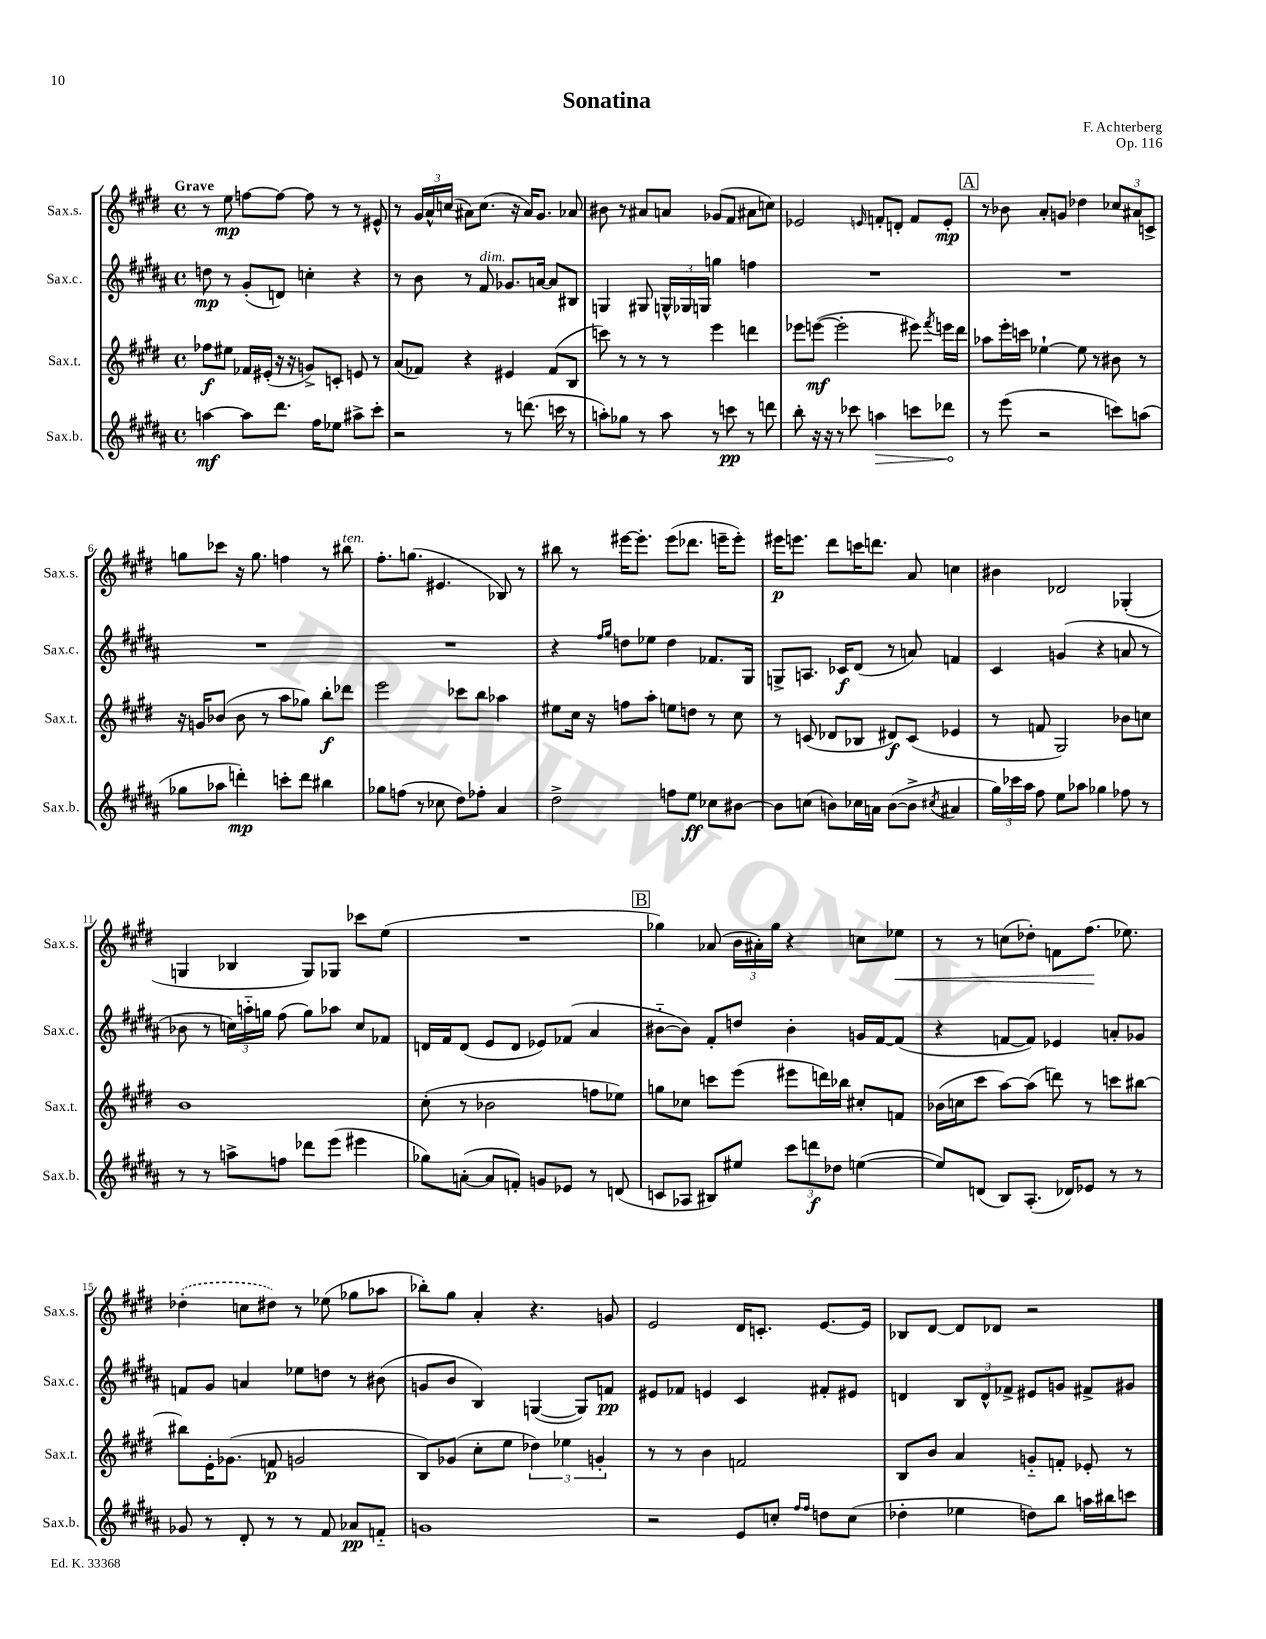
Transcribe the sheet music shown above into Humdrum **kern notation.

**kern	**kern	**kern	**kern
*staff4	*staff3	*staff2	*staff1
*clefG2	*clefG2	*clefG2	*clefG2
*k[f#c#g#d#a#]	*k[f#c#g#d#]	*k[f#c#g#d#a#]	*k[f#c#g#d#]
*M4/4	*M4/4	*M4/4	*M4/4
*met(c)	*met(c)	*met(c)	*met(c)
[4aa	8ff-	8dd	8r
.	8ee#	8r	8ee
8aa]	16f-	(8g#'	[8ff
.	(16e#'	.	.
8.ddd#	16r	8d)	8ff_
.	16r	.	.
.	8g^)	4cc'	8ff]
16ff#	.	.	.
8ee-	8c'	.	8r
8aa#^	8e	4r	8r
8ccc#'	8r	.	8e#^^
=	=	=	=
2r	(8a	8r	8r
.	8f-)	8b	24g#
.	.	.	24a^^
.	.	.	(24cc
.	4r	8r	8a#)
.	.	8f#	(8.cc
8r	4e#	8.g-	.
.	.	.	16r
(8.ddd	.	.	16a#)
.	.	[16a	8.g#
.	(8f-	8a]	.
16ccc	.	.	.
8r	8B	8B#	8a-
=	=	=	=
8aa')	8ccc)	4G	8b#
8gg-	8r	.	8r
8r	8r	8G#	8a#
8aa	8r	24G^^	8a
.	.	24G-	.
.	.	24G	.
8r	4eee	4gg	(8g-
8ccc	.	.	8f#
8r	4ddd	4ff	8a#
8ddd	.	.	8cc)
=	=	=	=
8bb'	8eee-	1r	2e-
16r	([8eee	.	.
16r	.	.	.
8r	2eee']	.	.
8ccc-	.	.	.
.	.	.	16qqe
4aa	.	.	8f'
.	.	.	8d'
8ccc	8eee#)	.	8f
.	8qfff#	.	.
8ddd-	16eee	.	8e'
.	16ddd#	.	.
=	=	=	=
8r	8aa-	1r	8r
(8eee	16eee'	.	8b-
.	16ccc	.	.
2r	[4ee-`	.	8a'
.	.	.	8g
.	8ee-]	.	4dd-
.	8r	.	.
8ccc)	8b#	.	12cc-
.	.	.	12a#
(8aa	8r	.	.
.	.	.	12c^
=	=	=	=
8gg-	16r	1r	8gg
.	16g	.	.
8aa-	(8b-	.	8ccc-
4ddd')	8b-	.	16r
.	.	.	8.gg
.	8r	.	.
8ccc'	8aa	.	4ff
8ddd	8gg-)	.	.
4bb#	8bb'	.	8r
.	8ddd-	.	8bb#
=	=	=	=
8gg-	2eee	1r	8.ff#'
(8ff	.	.	.
.	.	.	(8.gg
8r	.	.	.
8cc-	.	.	4.e#
8dd#)	8ccc-	.	.
8ff-'	8bb	.	.
4a#	4aa-	.	8B-)
.	.	.	8r
=	=	=	=
2dd#^	8ee#	4r	8bb#
.	16cc#	.	8r
.	16r	.	.
.	.	16qqff#	.
.	.	16qqgg#	.
.	8ff	8dd	[16eee#
.	.	.	8.eee#']
.	8aa'	8ee-	.
8ff	8ee	4dd	(8eee#
8ee	8dd	.	8.ddd-
8cc-	8r	8.f-	.
.	.	.	16eee~
[8b#	8cc#	.	8eee')
.	.	16G#	.
=	=	=	=
8b#]	8r	8G^	16eee#
.	.	.	8.eee
(8cc	(8c	8.A	.
8b)	8d-	.	8ddd#
.	.	16c-	.
16cc-	8B-	(8d#	16ccc
16a	.	.	8.ddd
([8b	8d#)	8r	.
8b^]	(8c	8a)	8a
8qcc#	.	.	.
4a#	4e-	4f	4cc
=	=	=	=
24gg#)	8r	4c#	4b#
24ccc-	.	.	.
24aa#	.	.	.
8ff#	8f	.	.
8ee	2G#)	(4g	2d-
8aa-	.	.	.
4gg-	.	4r	.
8ff-	8b-	8a	(4G-'
8r	8cc	8r	.
=	=	=	=
8r	1b	8b-	4G
8r	.	8r	.
8aa^	.	24cc)	4B-
.	.	24aa'~	.
.	.	24gg	.
8ff	.	(8ff#	.
8ddd-	.	8gg)	8G)
(8eee	.	8aa-	8G-
4eee#	.	8cc	8ccc-
.	.	8f-	(8ee
=	=	=	=
8gg-)	(8cc#'	16d	1r
.	.	16f#	.
([8a'	8r	(8d	.
8a]	2b-	8e	.
8f')	.	8d	.
8g	.	8e-)	.
8e-	.	(8f-	.
8r	8ff	4a#	.
(8d	8ee-)	.	.
=	=	=	=
8c	8gg	[8b#'~	4gg-)
8A-	8cc-	8b#])	.
8B#)	8ccc	8f#'	(8a-
8ee#	(8eee	8dd	24b
.	.	.	24a#')
.	.	.	24gg-
12ccc#	8eee#	4b#'	4r
12ddd	.	.	.
.	16ddd)	.	.
12dd-	.	.	.
.	16bb-	.	.
([4ee	8cc#'	16g	8cc
.	.	[16f#	.
.	8f	(8f#]	8ee-
=	=	=	=
8ee])	(16b-	4r	8r
.	16cc	.	.
(8d	8ccc#	.	8r
8B)	[8aa)	[8f	(8cc
(8.A#'	(8aa]	8f])	8dd-')
.	8ddd)	4e-	8f
16d-)	.	.	.
8e-	8r	.	(8.ff#
8r	8ccc	8a'	.
.	.	.	8.ee-)
8r	[8bb#	8g-	.
=	=	=	=
8g-	8bb#]	8f	(4dd-'
8r	16e'	8g#	.
.	(8.g-	.	.
8d#'	.	4a	8cc
8r	8f	.	8dd#)
8r	2g	8ee-	8r
8f#	.	8dd	(8ee-
8a-	.	8r	8gg-
8f'~	.	(8b#	8aa-
=	=	=	=
1g	8B)	8g	8bb-')
.	(8g-	8b	8gg#
.	8cc#'	4B)	4a'
.	8ee	.	.
.	6dd-)	([4G	4.r
.	6ee-	.	.
.	.	8G])	.
.	6g'	.	.
.	.	8f	8g
=	=	=	=
2r	8r	8e#	2e
.	8r	8f-	.
.	4b	4e	.
8e	2f	4c#	16d#
.	.	.	8.c'
8cc'	.	.	.
16qqff#	.	.	.
16qqff#	.	.	.
8dd	.	8f#'	[8.e
(8cc	.	8e#	.
.	.	.	16e]
=	=	=	=
4dd-'	8B	4d	8B-
.	8b	.	[8d#
4ee-	4a	12B	8d#]
.	.	12d^^	.
.	.	.	8d-
.	.	12f-^	.
8dd)	8g'~	8e#	2r
8bb	8f'	8g	.
16aa	8e-'	8f#^	.
16bb#	.	.	.
8ccc	8r	8g#	.
==	==	==	==
*-	*-	*-	*-
